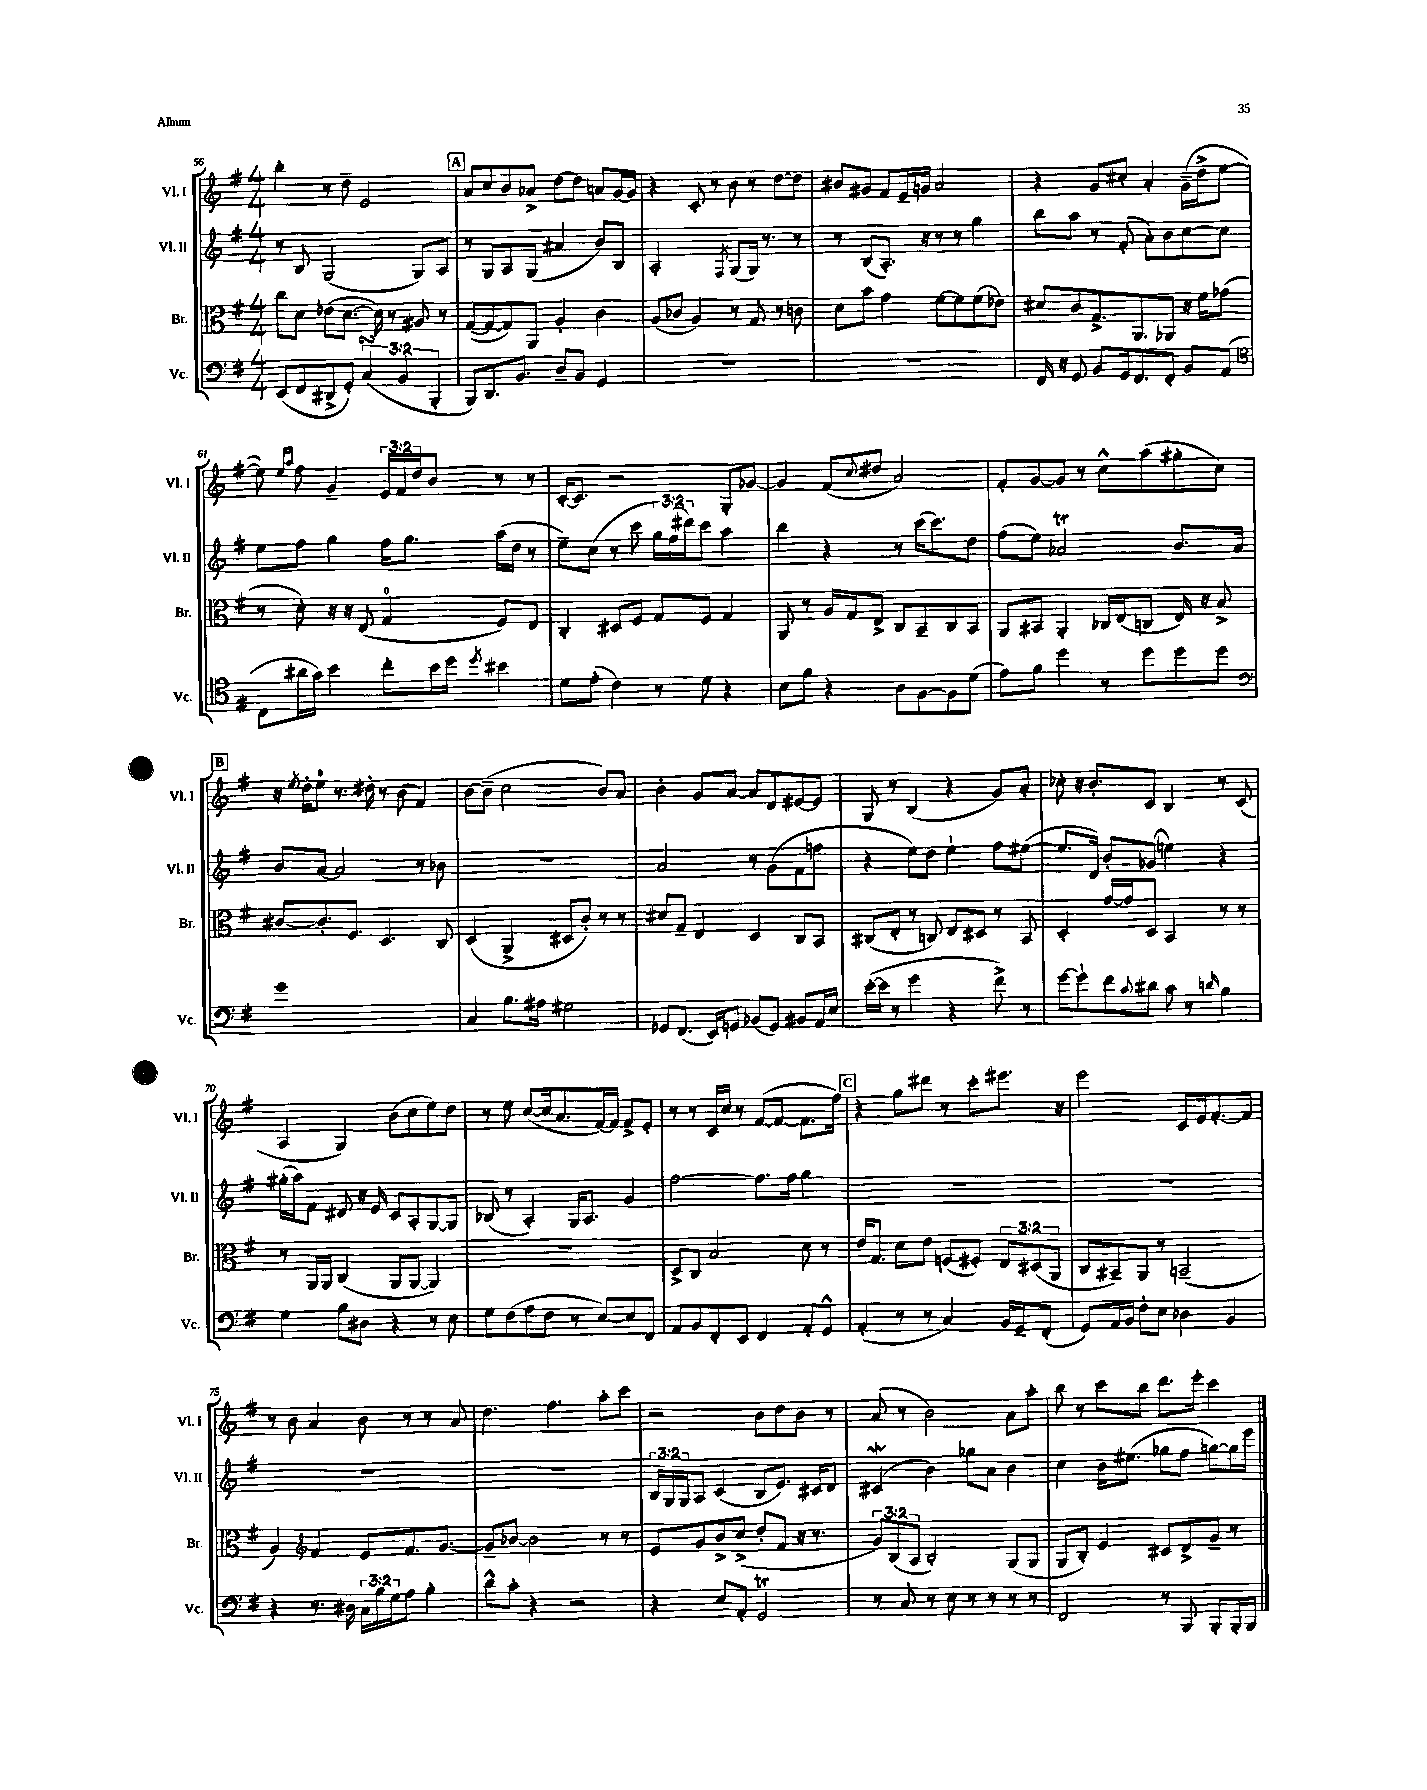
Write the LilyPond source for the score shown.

<<
\new StaffGroup <<
\new Staff = "s0" \with { instrumentName = "Vl. I" shortInstrumentName = "Vl. I" } {
    \clef treble \key g \major \numericTimeSignature \time 4/4 \override Staff.TupletNumber.text = #tuplet-number::calc-fraction-text
    b''4-. r8 d''8-- e'2 |
    \mark \markup { \box "A" } a'8 c''8 b'8 aes'8-> d''8~ d''8 a'8 g'16~ g'16 |
    r4 c'8-. r8 b'8 r8 d''8~ d''8 |
    bis'8 gis'8 fis'8 e'16-- g'16 a'2 |
    r4 g'8 cis''8-. a'4-. g'16--( d''16-> e''8~ |
    e''8) \grace { e''16 a''16 } fis''8 g'4-- \tuplet 3/2 { e'16 fis'16 d''16 } b'8 r8 r8 |
    c'16~-. c'8. r2 g8-. ges'8~ |
    ges'4 fis'8( \appoggiatura { c''8 } dis''8 a'2) |
    fis'8-. g'8~ g'8 r8 c''8-^ a''8( gis''8-. c''8) |
    \mark \markup { \box "B" } r16 \acciaccatura { e''8 } d''16-. e''8-0 r8. dis''16-. r8 b'8( fis'4) |
    b'8~ b'8--( c''2 b'8) a'8 |
    b'4-. g'8 a'8~ a'8 d'8 eis'8~ eis'8 |
    g8 r8 b4( r4 g'8) a'8-. |
    ces''8-. r16 b'8.-. c'8 b4 r8 c'8( |
    a4 g4) b'8( c''8 e''8) d''8 |
    r8 e''8 c''8~( c''16 a'8. fis'16~) fis'16 fis'8-> e'8-. |
    r8 r8 c'16 c''16 r8 fis'8~( fis'8~ fis'8. fis''16) |
    \mark \markup { \box "C" } r4 g''8 dis'''8 r8 c'''8-. eis'''8. r16 |
    e'''2 c'8 e'16 fis'8.~-. fis'8 |
    r8 b'8 a'4 b'8 r8 r8 a'8 |
    d''4. fis''4. a''8-. c'''8 |
    r2 b'8 d''8 b'8 r8 |
    a'8( r8 b'2) a'8 a''8-. |
    b''8 r8 c'''8 b''8 d'''8. e'''16-. c'''4 \bar "|." |
}
\new Staff = "s1" \with { instrumentName = "Vl. II" shortInstrumentName = "Vl. II" } {
    \clef treble \key g \major \numericTimeSignature \time 4/4 \override Staff.TupletNumber.text = #tuplet-number::calc-fraction-text
    r8 b8 g2( g8) a8 |
    \mark \markup { \box "A" } r8 g8 a8 g8( ais'4 b'8) b8 |
    a2-. \acciaccatura { fis8 } g8( g16) r8. r8 |
    r8 b8( a8.-.) r16 r8 r8 g''4 |
    b''8 a''8 r8 fis'8-.( a'8-.) b'8 c''8~ c''8 |
    e''8 fis''8 g''4 fis''16 g''8. a''16( d''16 r8 |
    e''8--) c''8( r8 c'''8 \tuplet 3/2 { g''16) fis''16( dis'''16) } c'''8 a''4 |
    b''4 r4 r8 c'''16( c'''8.) d''8 |
    fis''8( e''8) aes'2\trill b'8. aes'16 |
    \mark \markup { \box "B" } b'8 a'8~ a'2 r8 bes'8 |
    r1 |
    a'2 r8 g'8( fis'8 f''8 |
    r4 e''8) d''8 e''4-! fis''8 eis''8~( |
    eis''8. d'16) b'8-. ges'8( e''4) r4 |
    gis''16-.( a''16) fis'8 dis'8 r16 e'16 c'8 a8-. g8~ g8 |
    bes8( r8 a4-.) g16 a8. g'4 |
    fis''2~ fis''8. fis''16 g''4 |
    \mark \markup { \box "C" } R1 |
    R1 |
    R1 |
    R1 |
    \tuplet 3/2 { b16 g16 g16 } a8 c'4( b8 e'8.) cis'16 d'8 |
    cis'4\mordent( b'4) ges''8 a'8 b'4 |
    c''4 b'16 eis''8.( ges''8 fis''8 g''8~) g''16 e'''16 \bar "|." |
}
\new Staff = "s2" \with { instrumentName = "Br." shortInstrumentName = "Br." } {
    \clef alto \key g \major \numericTimeSignature \time 4/4 \override Staff.TupletNumber.text = #tuplet-number::calc-fraction-text
    c''8 d'8 ees'8( d'8.~ d'16) r8 ais8 r8 |
    \mark \markup { \box "A" } g8~( g8~ g8) a,8 a4-. c'4 |
    a8( ces'8 a4) r8 g8 r8 c'8 |
    d'8 b'8 g'4 fis'8~ fis'8 fis'8( ees'8) |
    dis'8 c'8 g8.-> a,8. aes,8 r16 fis'16 ges'8( |
    r8 d'8-.) r16 r16 e8( g4-0 fis8) e8 |
    c4-. dis8 fis8 g8 fis8 g4 |
    a,8 r8 a16 g16 e8-> c8 b,8-- c8 b,8 |
    a,8 bis,8 a,4-. ces16 e16( c8 e16) r16 b8-> |
    \mark \markup { \box "B" } cis'8~ cis'8.-. fis8. d4. c8 |
    d4( a,4-> dis8 c'8-.) r8 r8 |
    dis'8 g8-- e4 d4 c8 b,8 |
    cis8( e8-. r8 c8) e8 dis8 r8 b,8 |
    d4-. g'16~ g'16 d8 b,4 r8 r8 |
    r8 a,16 a,16 c4( a,8 a,8~ a,4) |
    R1 |
    d8-> c8 b2 d'8 r8 |
    \mark \markup { \box "C" } e'16 g8. d'8 e'8 f8( fis8-.) \tuplet 3/2 { e8 dis8( a,8 } |
    c8 bis,8--) a,8 r8 b,2--( |
    a4) \clef treble fis'4 e'8 fis'8. g'8.~ |
    g'8-- bes'8~ bes'2 r8 r8 |
    e'8 g'8 b'8-> c''8->( d''8-. fis'8 r16 r8. |
    \tuplet 3/2 { g'8) b8( a8 } b2-.) g8( g8 |
    g8 b8-.) e'4 cis'8 d'8-> g'8-- r8 \bar "|." |
}
\new Staff = "s3" \with { instrumentName = "Vc." shortInstrumentName = "Vc." } {
    \clef bass \key g \major \numericTimeSignature \time 4/4 \override Staff.TupletNumber.text = #tuplet-number::calc-fraction-text
    e,8( fis,8 dis,8-> g,8-.) \tuplet 3/2 { c4\turn( b,4 b,,4-. } |
    \mark \markup { \box "A" } b,,8) d,8. b,8. d8-- b,8 g,4 |
    R1 |
    R1 |
    fis,16 r16 g,8 b,8 g,16 fis,8. fis,8-. b,8 a,8( |
    \clef tenor c8 ais'16 g'16) b'4 c''8-. b'16 d''16 \acciaccatura { d''8 } bis'4 |
    d'8 e'8-.( c'4) r8 d'8 r4 |
    b8 fis'8 r4 a8 fis8~ fis8 d'8( |
    e'8) fis'8 d''4 r8 d''8 d''8 d''8 |
    \mark \markup { \box "B" } \clef bass g'1 |
    c4 b8. ais16 gis2 |
    ges,8 fis,8.( e,16) g,8 bes,8( g,8) bis,8 a,16 e16 |
    e'16~-.( e'16 r8 g'4 r4 fis'8->) r8 |
    g'8~ g'8-! fis'8 \appoggiatura { c'8 } dis'8 c'8 r8 \grace { d'16 } b4 |
    g4 b8 dis8 r4 r8 e8 |
    g8 fis8( a8 fis8 r8 e8~) e8 fis,8 |
    a,8 b,8 fis,8-. e,8 fis,4 a,8-. g,8-^ |
    \mark \markup { \box "C" } a,4-.( r8 r8 c4) b,16 g,16-- fis,8-.( |
    g,8) a,16 b,16 fis8-. e8 des4 b,4 |
    r4 r8. dis16 \tuplet 3/2 { c16 b16 g16 } a8 b4-. |
    d'8-^ c'8-. r4 r2 |
    r4 e8 a,8-. g,2\trill |
    r8 c8 r8 e8 r8 r8 r8 r8 |
    fis,2 r8 b,,8 b,,8-. b,,16-. b,,16 \bar "|." |
}
>>
>>
\layout { \context { \Score currentBarNumber = #56 } }
